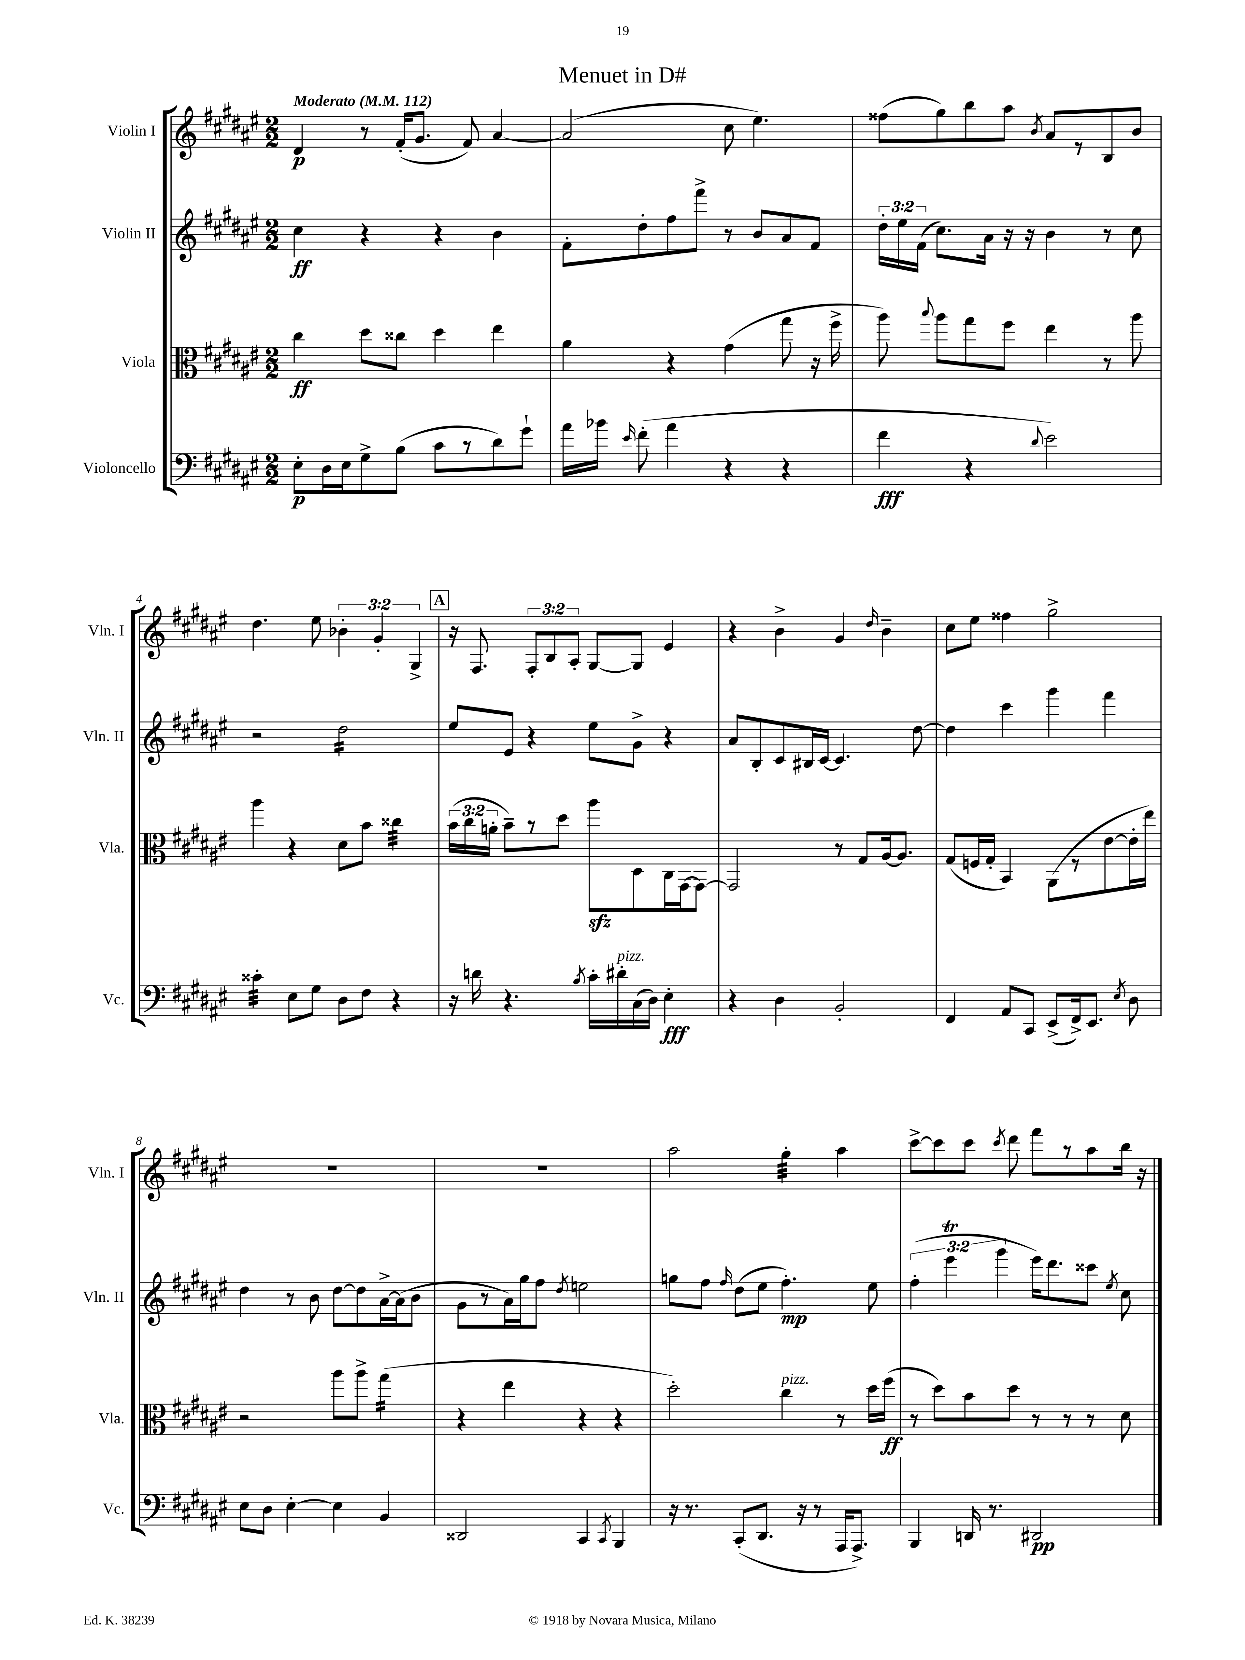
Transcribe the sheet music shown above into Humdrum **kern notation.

**kern	**kern	**kern	**kern
*staff4	*staff3	*staff2	*staff1
*clefF4	*clefC3	*clefG2	*clefG2
*k[f#c#g#d#a#e#]	*k[f#c#g#d#a#e#]	*k[f#c#g#d#a#e#]	*k[f#c#g#d#a#e#]
*M2/2	*M2/2	*M2/2	*M2/2
*MM112	*MM112	*MM112	*MM112
8E#'	4cc#	4cc#	4d#
16D#	.	.	.
16E#	.	.	.
8G#^	8dd#	4r	8r
(8B	8cc##	.	(16f#'
.	.	.	8.g#
8c#	4dd#	4r	.
8r	.	.	8f#)
8d#)	4ee#	4b	[4a#
8g#`	.	.	.
=	=	=	=
16a#	4a#	8f#'	(2a#]
16b-	.	.	.
16qqe#	.	.	.
(8f#'	.	8dd#'	.
4a#	4r	8ff#	.
.	.	8fff#^	.
4r	(4g#	8r	8cc#
.	.	8b	4.ee#)
4r	8gg#	8a#	.
.	16r	8f#	.
.	16ff#^	.	.
=	=	=	=
4f#	8aa#)	24dd#'	(8ff##
.	.	24ee#	.
.	.	(24f#	.
.	8qqbb	.	.
.	8aa#	8.cc#)	8gg#)
4r	8gg#	.	8bb
.	.	16a#	.
.	8ff#	16r	8aa#
.	.	16r	.
8qqd#	.	.	8qb
2e#)	4ee#	4b	8a#
.	.	.	8r
.	8r	8r	8B
.	8aa#	8cc#	8b
=	=	=	=
4c##'	4aa#	2r	4.dd#
8E#	4r	.	.
8G#	.	.	8ee#
8D#	8d#	2dd#	6b-'
8F#	8b	.	.
.	.	.	6g#'
4r	4cc##	.	.
.	.	.	6G#^
=	=	=	=
16r	(24b	8ee#	16r
.	24cc#	.	.
16d	.	.	8.F#
.	24a'	.	.
4.r	8b~)	8e#	.
.	8r	4r	12F#'
.	.	.	12B
.	8dd#	.	.
.	.	.	12A#'
8qB	.	.	.
16c#'	8aa#	8ee#	[8G#
16d#'	.	.	.
(16C#	8D#	8g#^	8G#]
16D#)	.	.	.
4E#'	16C#	4r	4e#
.	[16GG#	.	.
.	8GG#_	.	.
=	=	=	=
4r	2GG#]	8a#	4r
.	.	8B'	.
4D#	.	8c#	4b^
.	.	16B#	.
.	.	[16c#	.
2BB'	8r	4.c#]	4g#
.	8G#	.	.
.	.	.	16qqdd#
.	[16A#	.	4b~
.	8.A#]	.	.
.	.	[8dd#	.
=	=	=	=
4FF#	(8G#	4dd#]	8cc#
.	16F	.	8ee#
.	16G#'	.	.
8AA#	4BB)	4ccc#	4ff##
8CC#	.	.	.
(8EE#^	(8AA#	4ggg#	2gg#^
16FF#^)	8r	.	.
8.EE#	.	.	.
.	[8e#	4fff#	.
8qE#	.	.	.
8D#	16e#']	.	.
.	16ee#)	.	.
=	=	=	=
8E#	2r	4dd#	1r
8D#	.	.	.
[4E#'	.	8r	.
.	.	8b	.
4E#]	8aa#	[8dd#	.
.	8aa#^	8dd#]	.
4BB	(4gg#	[16a#^	.
.	.	(16a#]	.
.	.	8b	.
=	=	=	=
2DD##	4r	8g#	1r
.	.	8r	.
.	4ee#	16a#)	.
.	.	16gg#	.
.	.	8ff#	.
.	.	8qdd#	.
4CC#	4r	2ee	.
8qCC#	.	.	.
4BBB	4r	.	.
=	=	=	=
16r	2dd#')	8gg	2aa#
8.r	.	.	.
.	.	8ff#	.
.	.	16qqff#	.
(8CC#'	.	(8dd#	.
8.DD#	.	8ee#	.
.	4cc#	4.ff#')	4gg#'
16r	.	.	.
8r	.	.	.
16AAA#	8r	.	4aa#
8.AAA#^)	.	.	.
.	16dd#	8ee#	.
.	(16ff#	.	.
=	=	=	=
4BBB	8r	(6ff#'	[8ccc#^
.	8dd#)	.	8ccc#]
.	.	6eee#	.
16DD	8b	.	8ccc#
8.r	.	.	.
.	.	6ggg#	.
.	.	.	8qccc#
.	8dd#	.	8ddd#
2DD#	8r	16eee#)	8fff#
.	.	8.ddd#	.
.	8r	.	8r
.	8r	8ccc##	8aa#
.	.	8qee#	.
.	8d#	8cc#	16bb
.	.	.	16r
==	==	==	==
*-	*-	*-	*-
